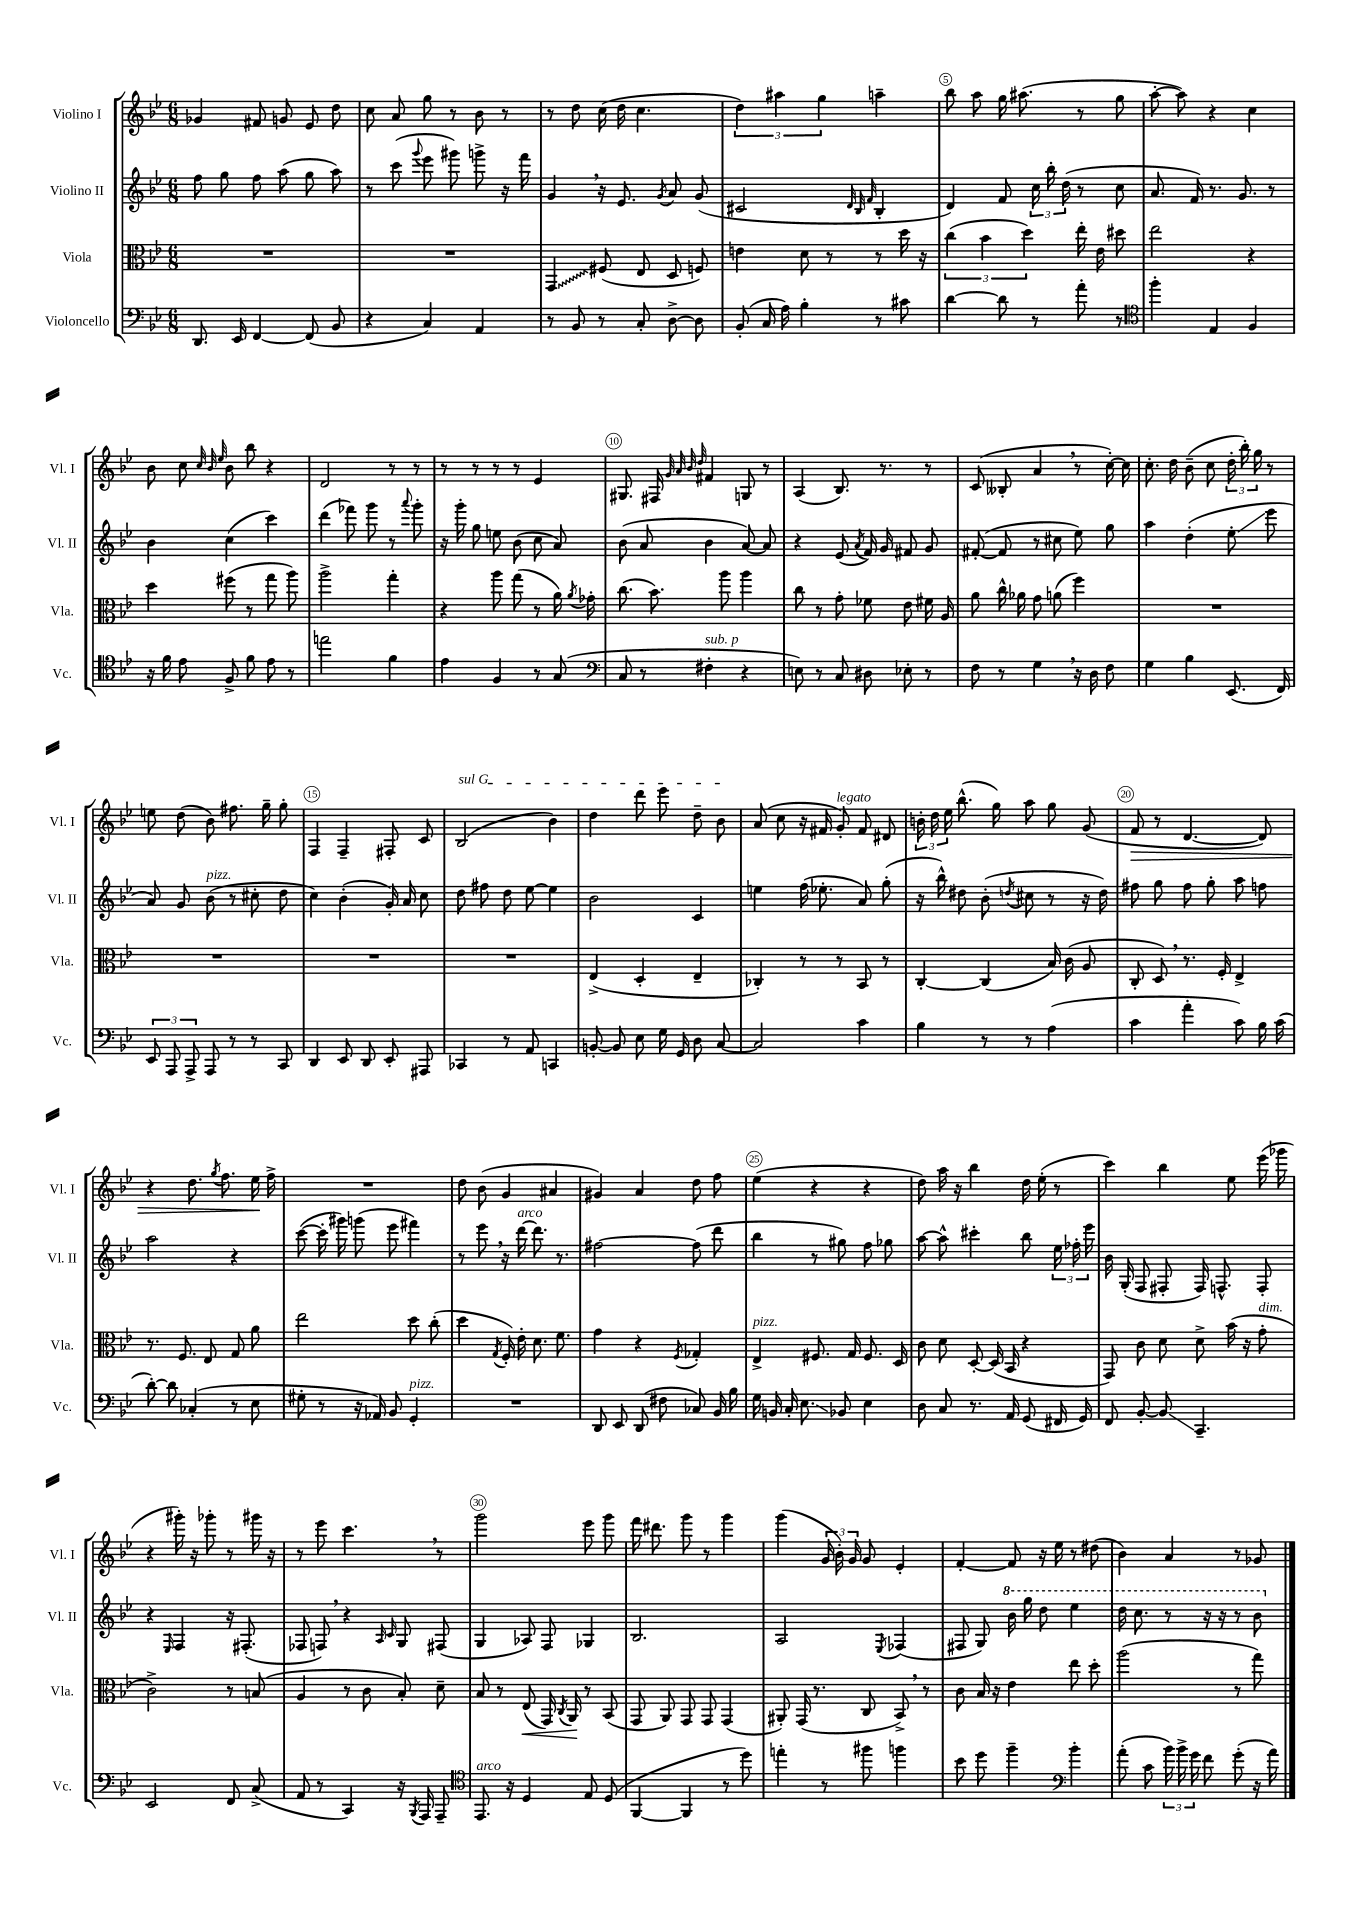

**kern	**kern	**kern	**kern
*staff4	*staff3	*staff2	*staff1
*clefF4	*clefC3	*clefG2	*clefG2
*k[b-e-]	*k[b-e-]	*k[b-e-]	*k[b-e-]
*M6/8	*M6/8	*M6/8	*M6/8
8.DD	2.r	8ff	4g-
.	.	8gg	.
16EE-	.	.	.
[4FF	.	8ff	8f#
.	.	(8aa	8g
(8FF]	.	8gg	8e-
8BB-	.	8aa)	8dd
=	=	=	=
4r	2.r	8r	8cc
.	.	(8ccc	8a
.	.	8qqggg	.
4C)	.	8eee-	8gg
.	.	8ggg#)	8r
4AA	.	8ggg^	8b-
.	.	16r	8r
.	.	16fff	.
=	=	=	=
8r	4GG	4g	8r
8BB-	.	.	8dd
8r	(8F#	16r	(16cc
.	.	8.e-	16dd
8C'	8E-	.	4.cc
.	.	8qg	.
[8D^	8D	8a	.
8D]	8F)	(8g	.
=	=	=	=
(8BB-'	4e	2c#	6dd)
16C	.	.	.
.	.	.	6aa#
16A)	.	.	.
4B-'	8d	.	.
.	.	.	6gg
.	8r	.	.
.	.	32qqd	.
.	.	32qqB-	.
.	.	32qqf	.
8r	8r	4B-'	4aa~
8c#	16dd	.	.
.	16r	.	.
=	=	=	=
[4d	(6cc	4d)	8bb-
.	.	.	8aa
.	6b-	.	.
8d]	.	8f	16gg
.	.	.	(8.aa#
.	6dd)	.	.
8r	.	24cc	.
.	.	24bb-'	.
.	.	(24dd	.
8a'	16ee-'	8r	8r
.	16e-	.	.
8r	8dd#	8cc	8gg
=	=	=	=
*clefC4	*	*	*
4ff'	2ee-	8.a	[8aa'
.	.	.	8aa])
.	.	16f)	.
4E-	.	8.r	4r
.	.	8.g	.
4F	4r	.	4cc
.	.	8r	.
=	=	=	=
16r	4dd	4b-	8b-
16f	.	.	.
8e-	.	.	8cc
.	.	.	32qqcc
.	.	.	32qqb-
.	.	.	32qqee-
8F^	(8ff#	(4cc	8b-
8f	8r	.	8bb-
8e-	8gg	4ccc)	4r
8r	8aa)	.	.
=	=	=	=
2ee	2aa^	(4ddd	2d
.	.	8fff-)	.
.	.	8ggg	.
4f	4gg'	8r	8r
.	.	8qqaaa	.
.	.	8ggg'	8r
=	=	=	=
4e-	4r	16r	8r
.	.	16ggg'	.
.	.	8gg	8r
4F	8aa	8ee	8r
.	(8gg	(8b-	8r
8r	8r	8cc	4e-
(8G	16a)	8a)	.
.	8qa	.	.
.	16g-'	.	.
=	=	=	=
*clefF4	*	*	*
8C	(8.cc	(8b-	8.G#
8r	.	8a	.
.	8.b-)	.	16F#
.	.	.	32qqg
.	.	.	32qqa
.	.	.	32qqb-
.	.	.	32qqdd
4F#'	.	4b-	4f#
.	8aa	.	.
4r	4aa	[8a)	8G
.	.	8a]	8r
=	=	=	=
8E)	8cc	4r	(4A
8r	8r	.	.
8C	8g'	(8e-	8.B-)
.	.	8qa	.
8D#	8f-	16f)	.
.	.	16g	8.r
8E-'	8e-	8f#	.
8r	16f#	8g	8r
.	16A	.	.
=	=	=	=
8F	8a	([8f#'	(8c
8r	16cc^^	8f#]	8B--'
.	16a-	.	.
4G	8g	8r	4a
.	(8a	8cc#	.
16r	4ff)	8ee-)	8r
16D	.	.	.
8F	.	8gg	[16cc')
.	.	.	16cc]
=	=	=	=
4G	2.r	4aa	8.cc'
.	.	.	16dd
4B-	.	(4dd'	(8b-~
.	.	.	8cc
(8.EE-	.	8ee-'	24dd'
.	.	.	24bb-')
.	.	.	24gg
.	.	8eee-	8r
16FF)	.	.	.
=	=	=	=
12EE-	2.r	8a)	8ee
12AAA	.	.	.
.	.	8g	(8dd
12AAA^	.	.	.
8AAA	.	(8b-	8b-)
8r	.	8r	8.ff#
8r	.	8cc#'	.
.	.	.	16gg~
8CC	.	8dd	8gg'
=	=	=	=
4DD	2.r	4cc)	4F
8EE-	.	(4b-'	4F~
8DD	.	.	.
8EE-'	.	16g')	8F#'
.	.	16a	.
8AAA#	.	8cc	8c
=	=	=	=
4CC-	2.r	8dd	(2B-
.	.	8ff#	.
8r	.	8dd	.
8AA	.	[8ee-	.
4CC	.	4ee-]	4b-)
=	=	=	=
[8BB'	(4E-^	2b-	4dd
8BB]	.	.	.
8E-	4D'	.	8ddd
16G	.	.	8eee-
16GG	.	.	.
8D	4E-~	4c	8dd~
[8C	.	.	8b-
=	=	=	=
2C]	4C-')	4ee	(8a
.	.	.	8cc
.	8r	(16ff	16r
.	.	8.ee-'	16f#
.	8r	.	8g')
4c	8BB-	8a)	8f#
.	8r	(8gg'	8d#
=	=	=	=
4B-	[4C'	16r	24b'
.	.	.	24dd
.	.	16bb-^^)	.
.	.	.	24ee-
.	.	8dd#	(8.bb-^^
8r	(4C]	(8b-'	.
.	.	.	16gg)
.	.	8qdd	.
8r	.	8cc#	8aa
(4A	16B-)	8r	8gg
.	(16c	.	.
.	8A	16r	(8g
.	.	16dd)	.
=	=	=	=
4c	8C'	8ff#	8f
.	8D)	8gg	8r
4a'	8.r	8ff#	[4.d
.	.	8gg'	.
.	16F'	.	.
8c)	4E-^	8aa	.
16B-	.	8ff	8d])
(16c	.	.	.
=	=	=	=
[8d')	8.r	2aa	4r
8d]	.	.	.
.	8.F	.	.
(4C-'	.	.	8.dd
.	8E-	.	.
.	.	.	8qgg
.	.	.	8.ff
8r	8G	4r	.
8E-	8a	.	16ee-
.	.	.	16ff^
=	=	=	=
8G#'	2ee-	([8ccc	2.r
8r	.	16ccc']	.
.	.	16ggg#)	.
16r	.	(8ggg	.
16AA-)	.	.	.
8BB-	.	8eee-	.
4GG'	8dd	4fff#)	.
.	(8cc'	.	.
=	=	=	=
2.r	4dd	8r	8dd
.	.	8eee-	(8b-
.	8qG	.	.
.	16F')	16r	4g
.	16e-'	[16ddd	.
.	8.d	8.ddd]	.
.	.	.	4a#
.	8.f	8.r	.
=	=	=	=
8DD	4g	[2ff#	4g#)
8EE-	.	.	.
(8DD	4r	.	4a
8F#	.	.	.
.	8qF	.	.
8C-)	4G-'	(8ff#]	8dd
16BB-	.	8ddd	8ff
16B-	.	.	.
=	=	=	=
16G	4E-^	4bb-	(4ee-
16BB	.	.	.
16C'	.	.	.
8.E-	.	.	.
.	8.F#	8r	4r
8BB-	.	8gg#)	.
.	16G	.	.
4E-	8.F#	8ff	4r
.	.	8gg-	.
.	16D	.	.
=	=	=	=
8D	8c	[8aa	8dd)
8C	8d	8aa^^]	16aa
.	.	.	16r
8.r	[8D'	4ccc#'	4bb-
.	(16D]	.	.
16AA	16BB-	.	.
(8GG	4r	8bb-	16dd
.	.	.	(16ee-'
16FF#	.	24ee-	8r
.	.	24ff-'	.
16GG)	.	.	.
.	.	24eee-	.
=	=	=	=
8FF	8GG)	16b-	4ccc)
.	.	(16G'	.
[8BB-'	8c	8F	.
8BB-]	8d	8F#'	4bb-
4.CC~	8d^	16F#)	.
.	.	8.F^^	.
.	(16b-	.	8ee-
.	16r	.	.
.	8g'	8F'	(16eee-
.	.	.	16ggg-
=	=	=	=
2EE-	2c^)	4r	4r
.	.	16qqE-	.
.	.	4F	16ggg#')
.	.	.	16r
.	.	.	8ggg-'
8FF	8r	16r	8r
.	.	(8.F#'	.
(8C^	(8B	.	16ggg#
.	.	.	16r
=	=	=	=
8AA	4A	8F-	8r
8r	.	8F)	8eee-
4CC)	8r	4r	4.ccc
.	8c	.	.
.	.	16qqA	.
.	.	16qqc	.
16r	8B-')	8G	.
8qBBB-	.	.	.
16AAA	.	.	.
8AAA~	8d~	(8F#	8r
=	=	=	=
*clefC4	*	*	*
8.EE-	8B-	4G	2ggg
.	8r	.	.
16r	.	.	.
4D	(8E-	8A-)	.
.	16GG)	8F	.
.	8qC	.	.
.	16AA	.	.
8E-	8r	4G-	8eee-
(8D	(8BB-	.	8ggg
=	=	=	=
[4FF	8GG	2.B-	16fff
.	.	.	8.ddd#
.	8AA)	.	.
4FF]	8GG	.	8ggg
.	8GG	.	8r
8r	(4GG	.	4ggg
8dd)	.	.	.
=	=	=	=
4ee'	8AA#')	2A	(4ggg
.	(16GG	.	.
.	8.r	.	.
8r	.	.	24g
.	.	.	24b-')
.	.	.	24g
8ff#	8C	.	8g
.	.	8qE-	.
4ff	8BB-^)	(4F-	4e-'
.	8r	.	.
=	=	=	=
8b-	8c	8F#	[4f'
8dd	16B-	8G)	.
.	16r	.	.
4ff~	4e-	16bb-	8f]
.	.	16ggg	.
.	.	8ddd	16r
.	.	.	16ee-
*clefF4	*	*	*
4b-'	8ee-	4eee-	8r
.	8dd'	.	(8dd#
=	=	=	=
(8a'	(2aa	16ddd	4b-)
.	.	8.ccc	.
8c	.	.	.
24b-)	.	8r	4a
24b-^	.	.	.
24g	.	.	.
8f	.	16r	.
.	.	16r	.
(8g'	8r	8r	8r
16r	8gg)	8bb-	8g-
16a)	.	.	.
==	==	==	==
*-	*-	*-	*-
